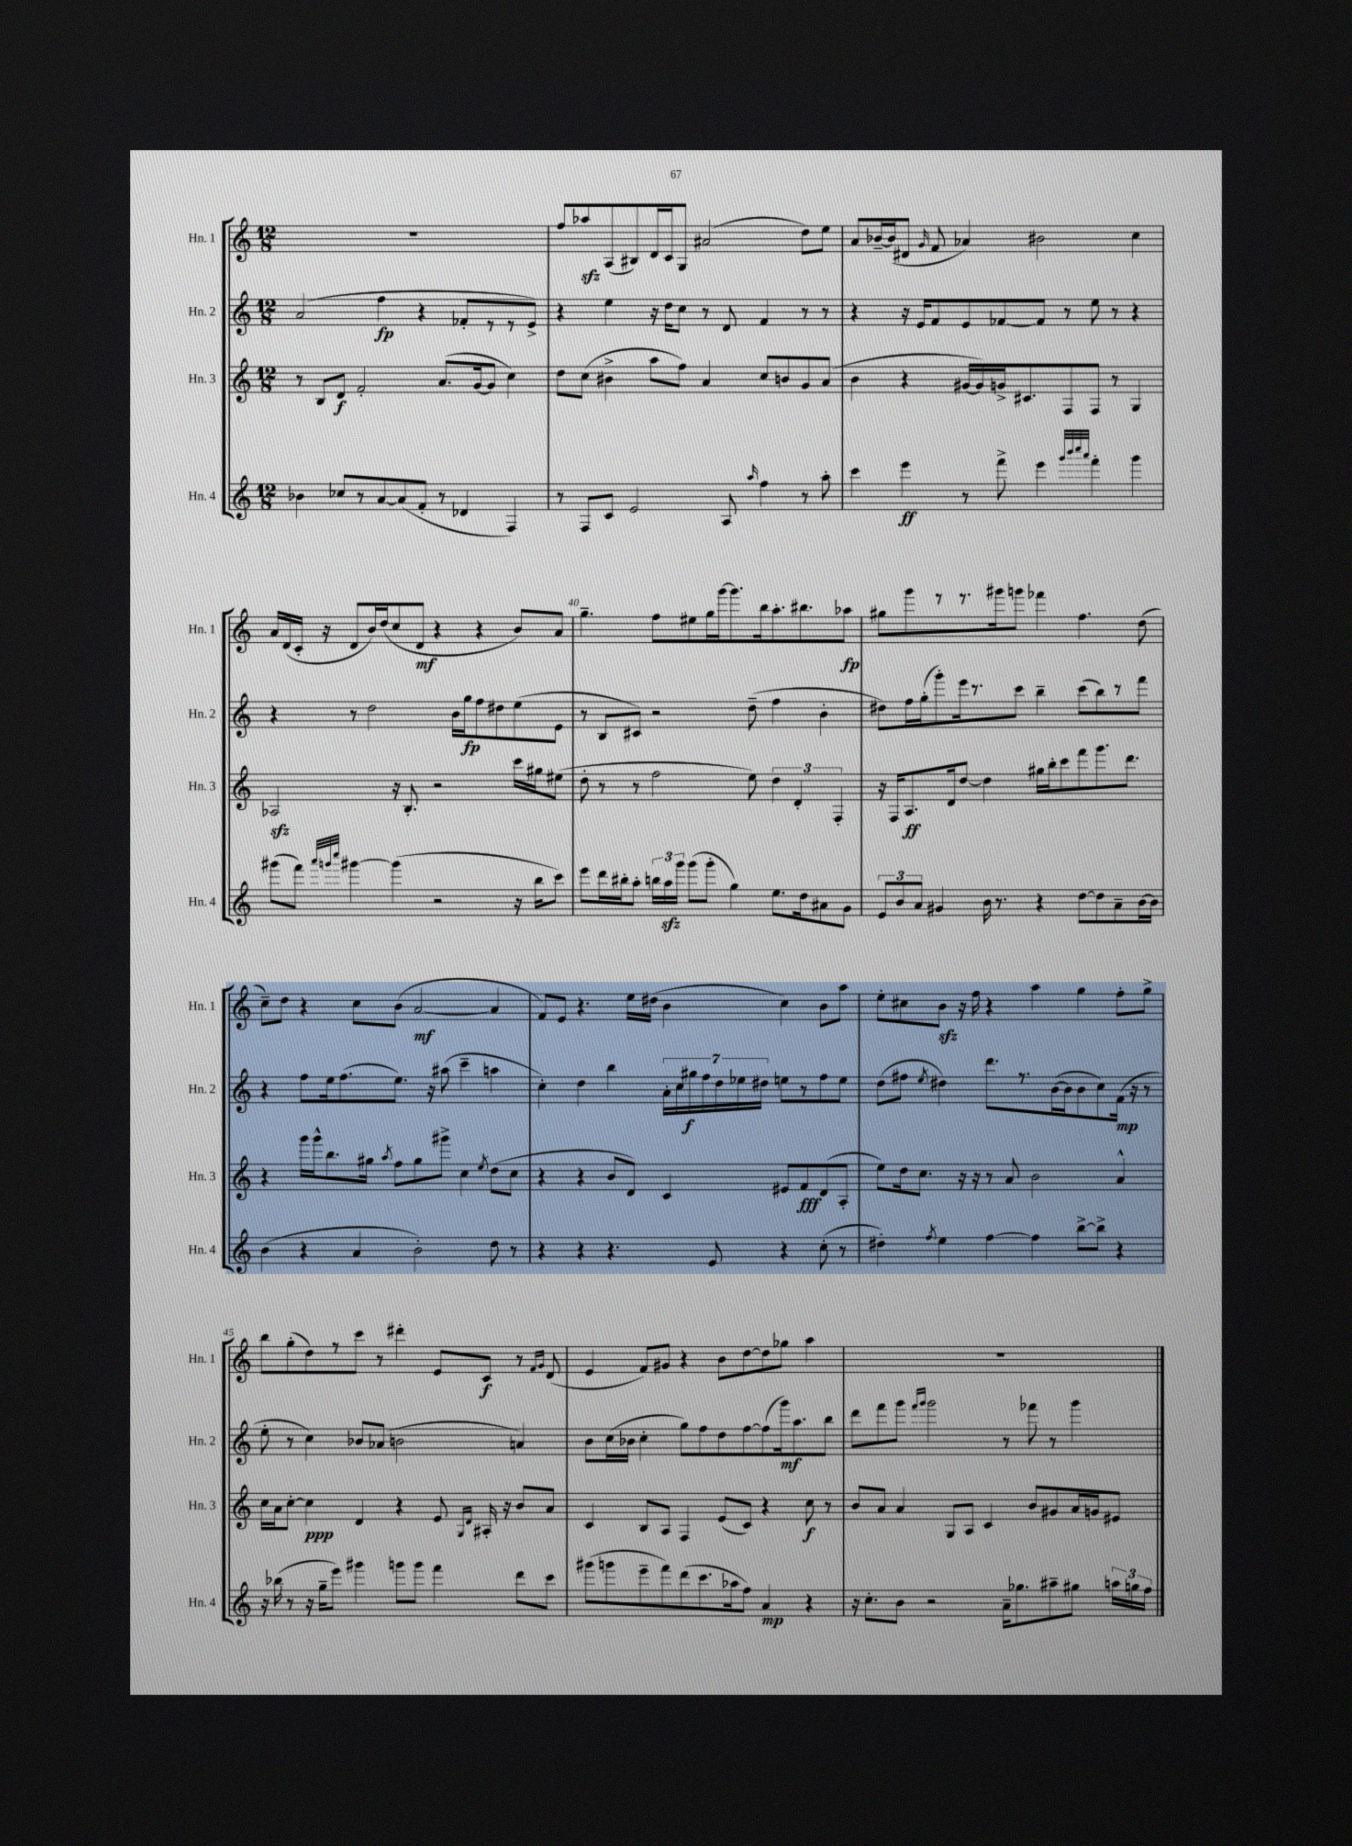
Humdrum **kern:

**kern	**kern	**kern	**kern
*staff4	*staff3	*staff2	*staff1
*clefG2	*clefG2	*clefG2	*clefG2
*k[]	*k[]	*k[]	*k[]
*M12/8	*M12/8	*M12/8	*M12/8
4b-	8r	(2a	1.r
.	8B	.	.
8cc-	8d	.	.
8r	2f'	.	.
[8a	.	4ff	.
(8a]	.	.	.
8f'	.	4r	.
8r	(8.a	.	.
4d-	.	8f-'	.
.	[16g	.	.
.	8g]	8r	.
4F)	4cc)	8r	.
.	.	8e^)	.
=	=	=	=
8r	8dd	4r	8ff
8F	(8cc	.	8aa-
8c	4b#^	4ee	(8A
2e	.	.	8B#)
.	8aa	16r	16d
.	.	16dd	16c
.	8ff)	8cc	8G
.	4a	8r	(2a#
8A	.	8d	.
16qqaa	.	.	.
4ff	8cc	4f	.
.	8b	.	.
8r	8g	8r	8dd)
8aa'	(8a	8r	8ee
=	=	=	=
4ccc	4b	4r	8a
.	.	.	[16b-~
.	.	.	(16b-]
4eee	4r	16r	8d#
.	.	16e	.
.	.	.	16qqg
.	.	8f	8f
8r	[16g#	8e	4a-)
.	16g#])	.	.
8fff^	16g^	[8f-	.
.	8.c#	.	.
4eee	.	8f-]	2b#
.	8F	8r	.
32qqggg	.	.	.
32qqbbb	.	.	.
32qqcccc	.	.	.
32qqaaa	.	.	.
4fff'	8F	8ee	.
.	8r	8r	.
4ggg	4G	4r	4cc
=	=	=	=
(8ggg#	2A-	4r	16a
.	.	.	(16d
8fff)	.	.	16c'
.	.	.	16r
32qqaaa	.	.	.
32qqggg	.	.	.
32qqcccc	.	.	.
[4ggg#	.	8r	8d
.	.	2dd	16b)
.	.	.	(16dd
(4ggg#]	16r	.	8cc
.	8.B'	.	.
.	.	.	8d
2r	2r	.	4r
.	.	16b	.
.	.	16gg	.
.	.	8ff	4r
.	.	8dd#	.
16r	16ccc	(8ee	8b)
16bb	16gg#	.	.
8ccc)	(8ee#	8e	8a
=	=	=	=
8eee	8dd'	8r	4.gg~
16ddd	8r	8B	.
16bb#'	.	.	.
8aa'	8r	8c#)	.
24bb	2ff	2r	8ff
24aa	.	.	.
24ggg	.	.	.
(8ggg	.	.	8ee#
8ggg'	.	.	16gg
.	.	.	[16ggg
4gg)	.	.	8.ggg]
.	8ee)	(8dd~	.
.	.	.	16bb
8.ee	6dd	4ff	8.aa'
.	6d'	.	.
16dd	.	.	8.bb#
8a#	.	4b'	.
.	6F'	.	.
8g	.	.	8aa-
=	=	=	=
12e	16r	8dd#)	8gg#
.	16F	.	.
12b	.	.	.
.	8.A	16ff	8ggg
12a	.	.	.
.	.	(16gg'	.
4g#	.	8ggg')	8r
.	16d	.	.
.	[8dd	16eee	8.r
.	.	8.r	.
16b	4dd]	.	.
8.r	.	.	16ggg#
.	.	8ccc	8ggg
4r	16gg#	4bb~	4fff-
.	16bb'	.	.
.	8ccc	.	.
[8dd	8fff	(8ccc	4.ff
8dd]	8.ggg	8bb)	.
8a~	.	8r	.
.	8.ddd	.	.
[16b	.	8fff	(8dd
16b]	.	.	.
=	=	=	=
(4b	4r	4r	8cc~)
.	.	.	8dd
4r	16ggg	8ff	4r
.	16ggg^^	.	.
.	8.bb	16ee	.
.	.	(8.ff	.
4a	.	.	8cc
.	16gg#	.	.
.	8qaa	.	.
.	8ff	8.ee)	(8b
2b')	8gg#	.	[2a
.	.	16r	.
.	8ggg#^	(8aa#	.
.	4cc	4ccc~	.
.	8qee	.	.
8dd	(8dd	4aa	4a]
8r	8cc	.	.
=	=	=	=
4r	4r	4cc')	8f)
.	.	.	8e
4r	4r	4dd	4.r
4.r	8b	4bb	.
.	8d)	.	16ee
.	.	.	(16dd#
.	4c	28a'	4b
.	.	28cc	.
.	.	28gg#	.
.	.	28ff	.
8e	.	.	.
.	.	28dd	.
.	.	28ee-	.
.	.	28dd#	.
4r	8e#	8ee	4cc)
.	8f	8r	.
(8cc'	(8d	8ff	8b
8r	8A'	8ee	8aa
=	=	=	=
4dd#')	8ee)	(8dd	8ee'
.	16dd	8ff#	8cc#
.	8.cc	.	.
8qff	.	8qee	.
4ee	.	4dd#)	8b
.	16r	.	16r
.	16r	.	16ff
[4ff	8r	8.ddd	4r
.	8a	.	.
.	.	8.r	.
4ff]	2b	.	4aa
.	.	([16b	.
.	.	16b]	.
[8bb^	.	8b	4gg
8bb^]	.	8cc)	.
4r	4a^^	(16f	8ff'
.	.	16r	.
.	.	8r	8gg^
=	=	=	=
16r	16cc	8ee'	8bb
(16bb-	16a	.	.
8r	[8cc'	8r	(8gg'
16r	4cc]	4cc)	8dd)
16gg~	.	.	.
8eee)	.	.	8r
4ggg#	4d	8b-	8ccc
.	.	(8a-	8r
8ggg	4r	2b	4ddd#'
8ggg	.	.	.
4fff	8e	.	8e
.	16qqG	.	.
.	16qqd	.	.
.	16A#'	.	8c
.	16r	.	.
8ddd	8b	4a)	8r
.	.	.	16qqf
.	.	.	16qqg
8ccc	8a	.	(8d
=	=	=	=
(8ggg#	4c	8b	4e
8ggg	.	(16cc	.
.	.	16b-	.
8eee~	8B	4cc'	8f)
8fff)	8A	.	8g#
(8ddd	4F	8gg)	4r
8.ccc	.	8ff	.
.	(8e	8dd	8b
16aa-	.	.	.
8ff)	8c)	[8ff	[8dd
4a	4r	(8ff]	8dd]
.	.	16ggg)	8gg-
.	.	8.aa	.
4r	8cc	.	4aa
.	8r	8bb	.
=	=	=	=
16r	8b	8ddd	1.r
8.cc'	.	.	.
.	8a	8fff	.
8b	4a	8ggg	.
.	.	16qqfff	.
.	.	16qqggg	.
2r	.	2ggg	.
.	8G	.	.
.	8A	.	.
.	4c	.	.
16a~	.	8r	.
8.gg-	.	.	.
.	8b	8fff-	.
8aa#~	8g#	8r	.
8gg#	16a	4ggg	.
.	16g	.	.
24aa	8e#	.	.
24gg	.	.	.
24ff	.	.	.
==	==	==	==
*-	*-	*-	*-
